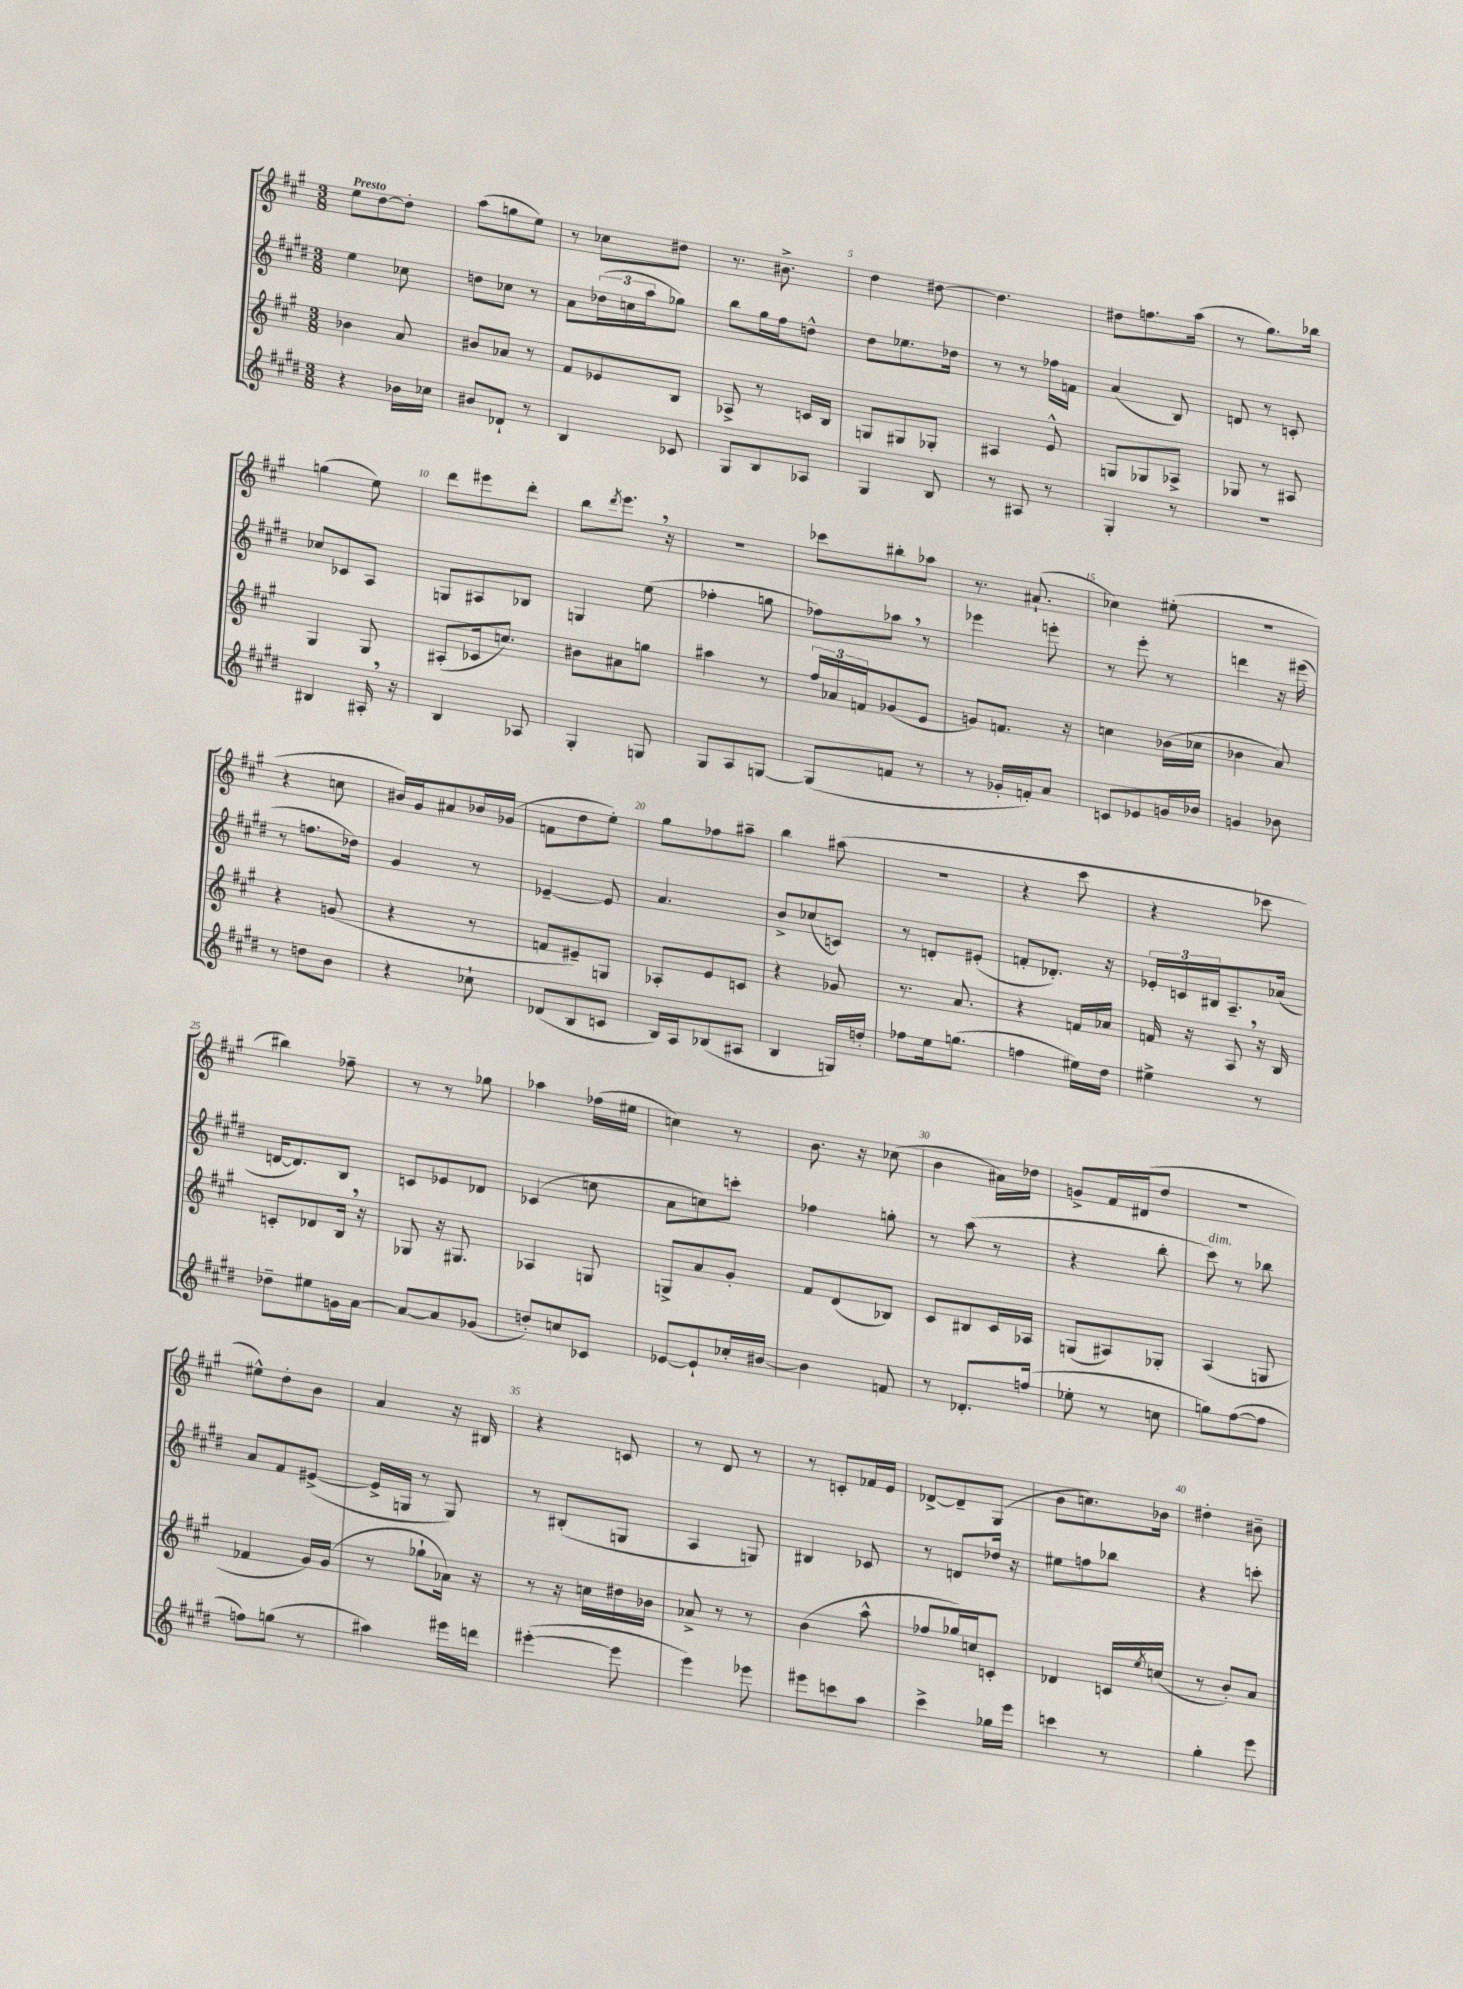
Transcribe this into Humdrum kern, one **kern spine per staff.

**kern	**kern	**kern	**kern
*part4	*part3	*part2	*part1
*staff4	*staff3	*staff2	*staff1
*clefG2	*clefG2	*clefG2	*clefG2
*k[f#c#g#d#]	*k[f#c#g#]	*k[f#c#g#d#]	*k[f#c#g#]
*M3/8	*M3/8	*M3/8	*M3/8
=1	=1	=1	=1
!	!	!	!LO:TX:a:B:t=Presto
4r	4b-X\	4ee\	8ee\L
.	.	.	[8dd\
16b-X\LL	8a/	8cc-X\	8dd'\J]
16cc-X\JJ	.	.	.
=2	=2	=2	=2
8b#X/L	8b#X/L	8ddn\L	(8aa\L
8d-X`/J	8a-X/J	8cc-X\J	8ggn\
8r	8r	8r	8ee\J)
=3	=3	=3	=3
4B/	8f#/L	8a\L	8r
.	8e-X/	(24dd-X\L	8cc-X\L
.	.	24ccn\	.
.	.	24aa\J	.
8c-X/	8B/J	8gg-X\J)	8dd#X\J
=4	=4	=4	=4
8G#/L	8A-X^/	8bb\L	8.r
8B/	8r	16gg#\L	.
.	.	16ff#\J	8.b#X^\
8A-X/J	16cn/LL	8ddn^^\J	.
.	16B/JJ	.	.
=5	=5	=5	=5
4G#/	8Gn/L	8dd#\L	4dd\
.	8G#X/	8.ee-X\	.
8B/	8G-X'/J	.	[8dd#X\
.	.	16dd-X\Jk	.
=6	=6	=6	=6
8r	4A#X/	8r	4.dd#\]
8A#X/	.	8r	.
8r	8e^^/	16ff-X\LL	.
.	.	16fn\JJ	.
=7	=7	=7	=7
4G#'/	8Gn/L	(4a/	8dd#X\L
.	8G-X/	.	8.ffn\
8r	8A-X^/J	8B/)	.
.	.	.	(16aa\Jk
=8	=8	=8	=8
4.r	8G-X/	8dn/	8r
.	8r	8r	8.gg#\L)
.	8A#X/	8cn'/	.
.	.	.	16bb-X\Jk
!!LO:LB:g=z
=9	=9	=9	=9
4B#X/	4G#/	8cc-X/L	(4ggn\
.	.	8c-X/	.
16A#X',/	8G#/	8A/J	8ee\)
16r	.	.	.
=10	=10	=10	=10
4B/	(8A#X'/L	8Gn/L	8ddd\L
.	16c-X/k	8A#X/	8eee#X\
.	8.ccn/J)	.	.
8A-X/	.	8B-X/J	8ddd'\J
=11	=11	=11	=11
4G#'/	8b#X\L	4Gn/	8bb\L
.	.	.	8qddd/
.	8a#X\	.	8.eee,\J
8Gn/	8ggn\J	(8ee\	.
.	.	.	16r
=12	=12	=12	=12
8G#/L	4aa#X\	4ff-X'\	4.r
8A/	.	.	.
[8Gn/J	8r	8ggn\	.
=13	=13	=13	=13
(8G/L]	24ff#/LL	8ff-X\L)	8ccc-X\L
.	24a-X/	.	.
.	24fn/J	.	.
8fn/J	(8g-X/	8aa-X,\J	8bb#X'\
8r	8e/J	8r	8aa-X\J
=14	=14	=14	=14
8r	8gn/L)	4eee-X\	8.r
16g-X'/LL	8.fn/J	.	.
16fn'/J)	.	.	(8.a#X`/
8a/J	.	8eeen'\	.
.	16r	.	.
=15	=15	=15	=15
8cn/L	4ccn\	8r	4cc-X\)
8e-X/	.	8eee'\	.
16gn/L	(16b-X\LL	8r	(8ee#X'\
16b-X/JJ	16cc-X\JJ	.	.
=16	=16	=16	=16
4gn/	4b-X\	4dddn\	4.r
8b-X\	8a/)	16r	.
.	.	(16eee#X\	.
!!LO:LB:g=z
=17	=17	=17	=17
8r	4r	8r	4r
8ddn\L	.	8.ffn\L	.
8b\J	(8gn/	.	8ccn\
.	.	16dd-X\Jk)	.
=18	=18	=18	=18
4r	4r	4g#/	16b#X/LL)
.	.	.	16g#/J
.	.	.	8a#X/
8cc-X`\	8r	8r	16b-X/L
.	.	.	(16g-X/JJ
=19	=19	=19	=19
(8d-X/L	8fn/L	[4e-X~/	8fn\L
8B/	8e#X~/)	.	8dd\
8cn/J	8Gn/J	8e-/]	8ee'\J)
=20	=20	=20	=20
16B/LL)	8A-X'/L	4.a/	8gg#\L
16A/J	.	.	.
(8B-X/	8e/	.	8ff-X\
8A#X/J	8cn/J	.	8aa#X~\J
=21	=21	=21	=21
4B/	4r	8b^/L	4bb\
.	.	(8cc-X/	.
16Gn/LL)	8g-X/	8cn/J)	(8aa#X\
16ddn'/JJ	.	.	.
=22	=22	=22	=22
8ff-X\L	8.r	8r	4.r
16ee\k	.	8dn'/L	.
(8.ggn\J	8.a/	.	.
.	.	(8e#X'/J	.
=23	=23	=23	=23
4ffn\	4r	8fn'/L	4r
.	.	8.d-X'/J)	.
16ee#X\LL)	16fn/LL	.	8ccc#\
16dd#\JJ	16a-X/JJ	16r	.
=24	=24	=24	=24
4ee#X^\	16fn/	24e-X'/LL	4r
.	.	24cn/	.
.	16r	.	.
.	.	24B#X/J	.
.	8A,/	8.A~/	.
8r	16r	.	8ccc-X\
.	16B/	(16a-X/Jk	.
!!LO:LB:g=z
=25	=25	=25	=25
8dd-X~\L	8cn'/L	[16dn/KL	4bb#X\)
.	.	8.d/])	.
8ee#X\	8d-X/	.	.
16gn\L	16B,/Jk	8B/J	8ff-X~\
[16a\JJ	16r	.	.
=26	=26	=26	=26
8a/L_	8G-X/	8cn/L	8r
8a/]	16r	8e-X/	8r
.	8.G#X/	.	.
(8g-X/J	.	8d-X/J	8gg-X\
=27	=27	=27	=27
8ddn'/L)	4A-X/	(4c-X/	4aa-X\
8ccn/	.	.	.
8c-X/J	8Gn/	8ccn\	(16ff-X\LL
.	.	.	16ee#X\JJ
=28	=28	=28	=28
[8e-X/L	8Gn^/L	8a\L	4ccn\)
8e-`/]	8a/	8ccn\)	.
16cc-X'/L	8g#'/J	8cccn'\J	8r
[16b#X/JJ	.	.	.
=29	=29	=29	=29
4b#\]	8f#/L	4ff-X\	8.b\
.	(8d/	.	.
.	.	.	16r
8fn/	8B-X/J)	8ggn'\	(8cc-X\
=30	=30	=30	=30
8r	8c#/L	8r	4b\
8.d-X'/L	8B#X/	(8aa\	.
.	16c#/L	8r	16a#X\LL)
(16ffn/Jk	16A-X/JJ	.	16dd-X\JJ
=31	=31	=31	=31
8ee-X'\	(8Gn/L	4r	8gn^/L
8r	8A#X/)	.	16f#/L
.	.	.	(16d#X/J
8ccn\	8G-X'/J	8bb'\	8dd/J
=32	=32	=32	=32
!	!	!LO:TX:a:i:t=dim.	!
8ggn\L)	(4A/	8ccc#\)	4.r
([8ff#\	.	8r	.
8ff#\J]	8Gn/	8bb-X\	.
!!LO:LB:g=z
=33	=33	=33	=33
8ffn\L)	4f-X/	8a/L	8ee#X^^\L)
(8ggn\J	.	8f#/	8dd'\
8r	16g#/LL)	([8e#X^/J	8b\J
.	(16g#/JJ	.	.
=34	=34	=34	=34
4aa#X\)	8r	16e#^/LL]	4a/
.	.	16Gn/JJ	.
.	8gg-X`\L	8r	.
16eee#X\LL	16a-X\Jk)	8G/)	16r
16dddn\JJ	16r	.	16B#X/
=35	=35	=35	=35
([4eee#X'\	8r	8r	4r
.	16r	(8B#X'/L	.
.	16ccn\LL	.	.
8eee#\]	16dd#X\	8Gn/J	8cn/
.	16b-X\JJ	.	.
=36	=36	=36	=36
4eee\)	8a-X^/	4A/	8r
.	8r	.	8d/
8eee-X\	8r	8Gn/)	8r
=37	=37	=37	=37
8eee#X\L	(4b\	4B#X/	8r
8cccn\	.	.	8cn'/L
8aa\J	8aa^^\	8c-X/	16f-X/L
.	.	.	16e/JJ
=38	=38	=38	=38
4ccc#^\	8ff-X/L	8r	[8d-X^/L
.	16gg-X/L)	8dn/L	8d-~/]
.	16ccn/J	.	.
16gg-X\LL	8cn'/J	16dd-X/Jk	(8G#/J
16eee\JJ	.	16r	.
=39	=39	=39	=39
4cccn\	4d-X/	8ee#X\L	8b\L
.	.	8ffn\	8.ccn\)
8r	16cn/LL	8bb-X\J	.
.	8qee/	.	.
.	(16ccn/JJ	.	16b-X\Jk
=40	=40	=40	=40
4gg#'\	8r	4r	4dd#X'\
.	8b'/L)	.	.
8eee\	8a/J	8cccn'\	8b#X~\
==	==	==	==
*-	*-	*-	*-
